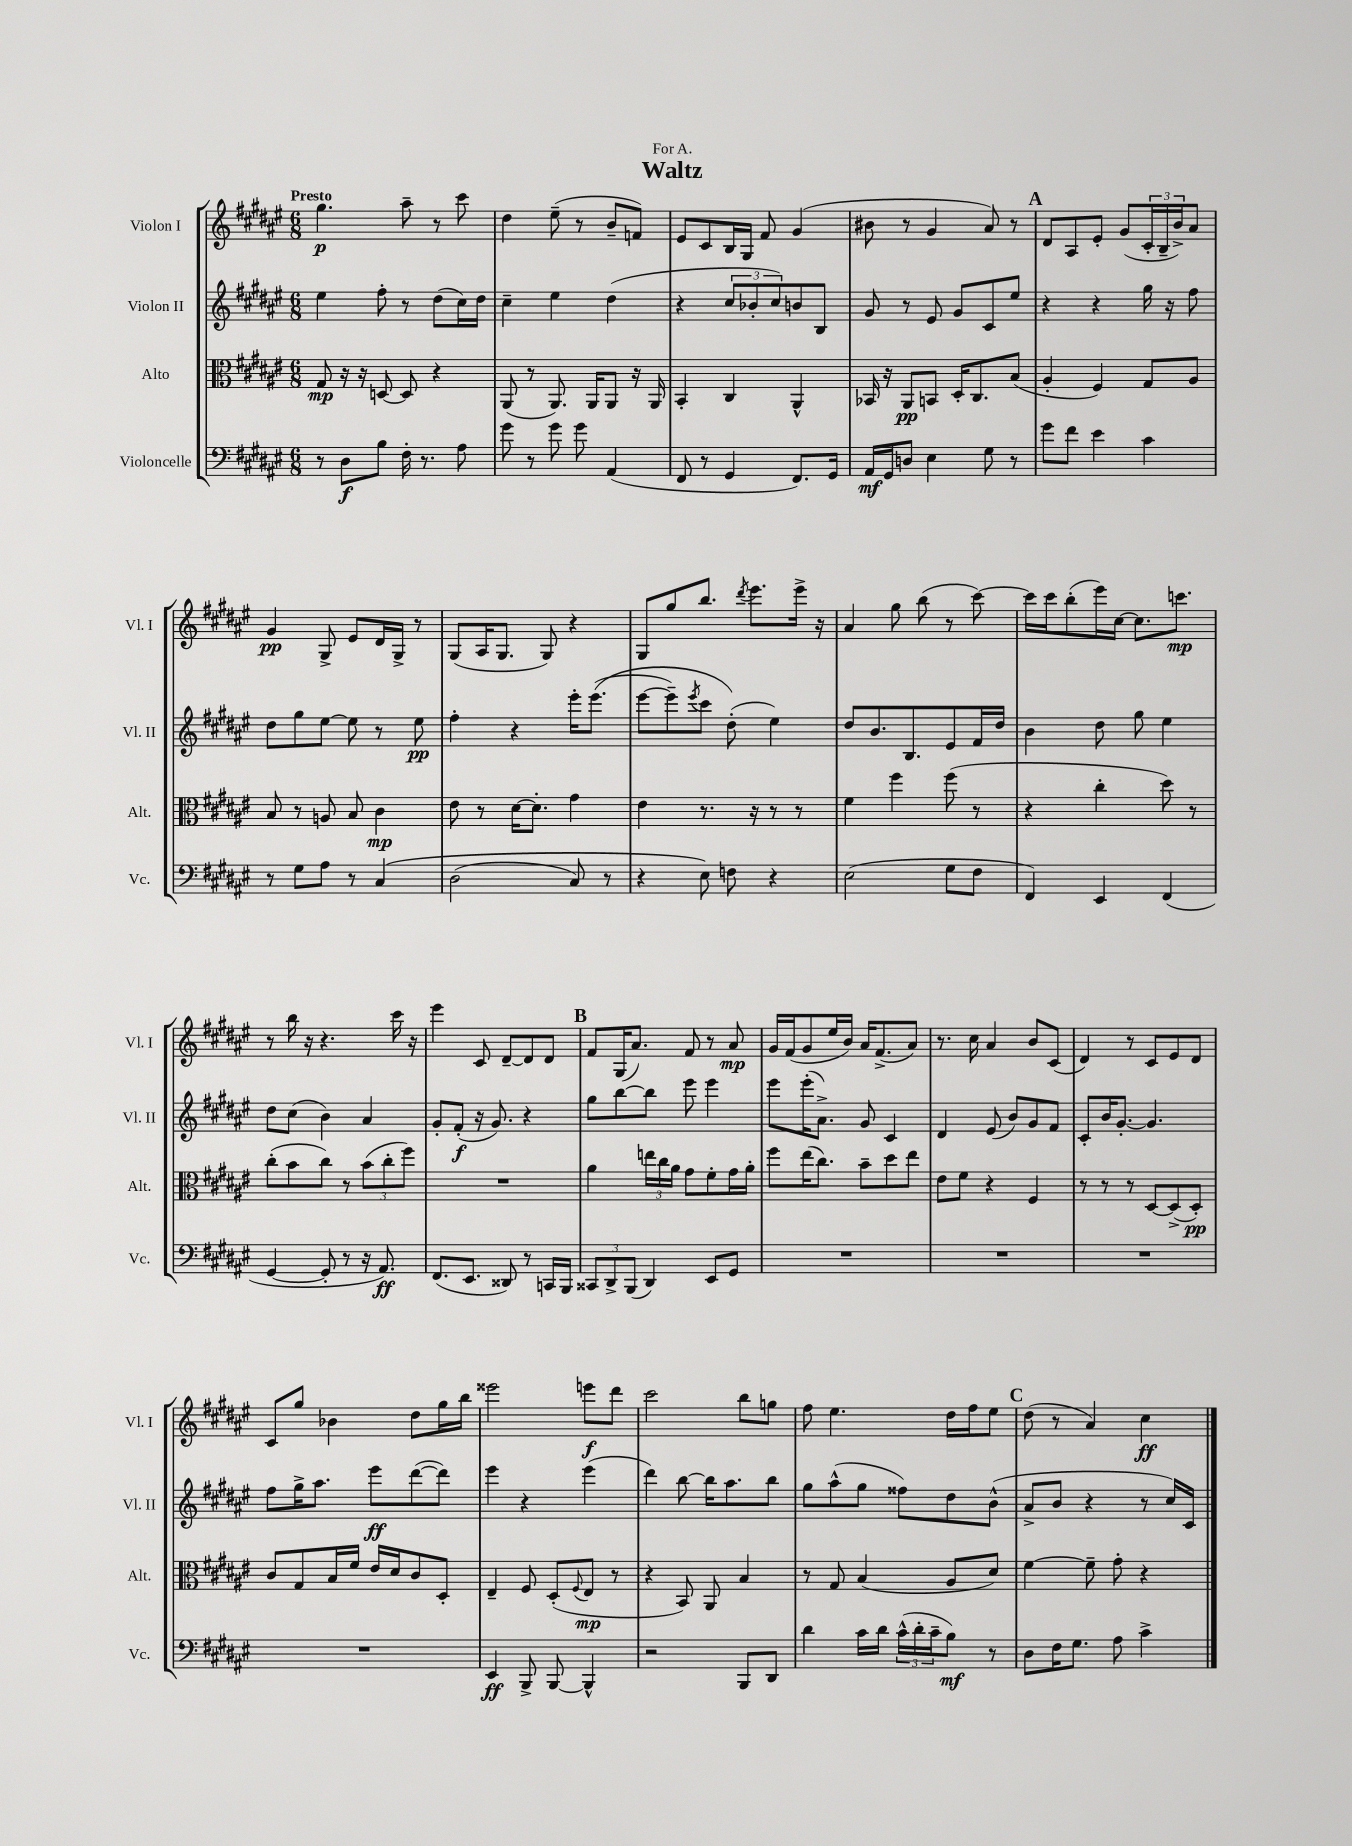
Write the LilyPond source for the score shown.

\header { title = "Waltz" dedication = "For A." }
<<
\new StaffGroup <<
\new Staff = "s0" \with { instrumentName = "Violon I" shortInstrumentName = "Vl. I" } {
    \clef treble \key fis \major \numericTimeSignature \time 6/8 \tempo "Presto"
    gis''4.\p ais''8-- r8 cis'''8 |
    dis''4 eis''8--( r8 b'8-- f'8) |
    eis'8 cis'8 b16 gis16 fis'8 gis'4( |
    bis'8 r8 gis'4 ais'8) r8 |
    \mark \markup { \bold "A" } dis'8 ais8 eis'8-. gis'8( \tuplet 3/2 { cis'16-. b16-- b'16->) } ais'8 |
    gis'4\pp gis8-> eis'8 dis'16 gis16-> r8 |
    gis8( ais16 gis8. gis8) r4 |
    gis8 gis''8 b''8. \acciaccatura { dis'''8 } eis'''8. eis'''16-> r16 |
    ais'4 gis''8 b''8( r8 cis'''8~) |
    cis'''16 cis'''16 b''8-.( eis'''16) cis''16~ cis''8. c'''8.\mp |
    r8 b''16 r16 r4. cis'''16 r16 |
    eis'''4 cis'8 dis'8~-- dis'8 dis'8 |
    \mark \markup { \bold "B" } fis'8 gis16( ais'8.) fis'8 r8 ais'8\mp |
    gis'16 fis'16( gis'8 eis''16 b'16) ais'16 fis'8.->( ais'8) |
    r8. cis''16 ais'4 b'8 cis'8( |
    dis'4) r8 cis'8 eis'8 dis'8 |
    cis'8 gis''8 bes'4 dis''8 gis''16 b''16 |
    eisis'''2 e'''8\f dis'''8 |
    cis'''2 b''8 g''8 |
    fis''8 eis''4. dis''16 fis''16 eis''8 |
    \mark \markup { \bold "C" } dis''8( r8 ais'4) cis''4\ff \bar "|." |
}
\new Staff = "s1" \with { instrumentName = "Violon II" shortInstrumentName = "Vl. II" } {
    \clef treble \key fis \major \numericTimeSignature \time 6/8
    eis''4 fis''8-. r8 dis''8( cis''16) dis''16 |
    cis''4-- eis''4 dis''4( |
    r4 \tuplet 3/2 { cis''8 bes'8-. cis''8) } b'8 b8 |
    gis'8 r8 eis'8 gis'8 cis'8 eis''8 |
    \mark \markup { \bold "A" } r4 r4 gis''16 r16 fis''8 |
    dis''8 gis''8 eis''8~ eis''8 r8 eis''8\pp |
    fis''4-. r4 eis'''16-. eis'''8.(\( |
    eis'''8~ eis'''8--) \acciaccatura { eis'''8 } cis'''8 dis''8-.(\) eis''4) |
    dis''8 b'8. b8. eis'8 fis'16 dis''16 |
    b'4 dis''8 gis''8 eis''4 |
    dis''8 cis''8( b'4) ais'4 |
    gis'8-. fis'8-.\f( r16 gis'8.) r4 |
    \mark \markup { \bold "B" } gis''8 b''8~ b''8 eis'''8 eis'''4 |
    eis'''8 eis'''16-.( ais'8.->) gis'8 cis'4 |
    dis'4 eis'8( b'8) gis'8 fis'8 |
    cis'8-. b'16 gis'8.~-. gis'4. |
    fis''8 gis''16-> ais''8. eis'''8\ff dis'''8~( dis'''8) |
    eis'''4 r4 eis'''4( |
    dis'''4) b''8~ b''16 ais''8. b''8 |
    gis''8 ais''8-^( gis''8 fisis''8) dis''8 b'8-^( |
    \mark \markup { \bold "C" } ais'8-> b'8 r4 r8 cis''16) cis'16 \bar "|." |
}
\new Staff = "s2" \with { instrumentName = "Alto" shortInstrumentName = "Alt." } {
    \clef alto \key fis \major \numericTimeSignature \time 6/8
    gis8\mp r16 r16 d8~ d8 r4 |
    ais,8( r8 ais,8.) ais,16 ais,8 r16 ais,16 |
    b,4-. cis4 ais,4-^ |
    bes,16 r16 ais,8\pp b,8 dis16-. cis8. b8( |
    \mark \markup { \bold "A" } ais4-. fis4) gis8 ais8 |
    b8 r8 a8 b8 cis'4\mp |
    eis'8 r8 dis'16~ dis'8.-. gis'4 |
    eis'4 r8. r16 r8 r8 |
    fis'4 fis''4 fis''8( r8 |
    r4 cis''4-. dis''8) r8 |
    cis''8-.( b'8 cis''8) r8 \tuplet 3/2 { b'8( cis''8-. fis''8) } |
    R2. |
    \mark \markup { \bold "B" } ais'4 \tuplet 3/2 { e''16 cis''16 ais'16 } gis'8 fis'8-. gis'16 ais'16-. |
    fis''8 eis''16( cis''8.) b'8-- dis''8 eis''8 |
    eis'8 fis'8 r4 fis4 |
    r8 r8 r8 dis8~ dis8->( dis8-.\pp) |
    cis'8 gis8 b16 fis'16 eis'16 dis'16 cis'8 dis8-. |
    eis4-- fis8 dis8-.( \appoggiatura { fis8 } eis8\mp r8 |
    r4 b,8) ais,8 b4 |
    r8 gis8 b4( ais8 dis'8) |
    \mark \markup { \bold "C" } fis'4~ fis'8-- gis'8-. r4 \bar "|." |
}
\new Staff = "s3" \with { instrumentName = "Violoncelle" shortInstrumentName = "Vc." } {
    \clef bass \key fis \major \numericTimeSignature \time 6/8
    r8 dis8\f b8 fis16-. r8. ais8 |
    gis'8 r8 gis'8 gis'8 ais,4( |
    fis,8 r8 gis,4 fis,8.) gis,16 |
    ais,16\mf gis,16 d8 eis4 gis8 r8 |
    \mark \markup { \bold "A" } gis'8 fis'8 eis'4 cis'4 |
    r8 gis8 ais8 r8 cis4\( |
    dis2( cis8) r8 |
    r4 eis8\) f8 r4 |
    eis2( gis8 fis8 |
    fis,4) eis,4 fis,4( |
    gis,4~ gis,8-. r8 r16 ais,8.\ff) |
    fis,8.( eis,8. disis,8) r8 c,16 b,,16 |
    \mark \markup { \bold "B" } \tuplet 3/2 { cisis,8 dis,8-> b,,8( } dis,4) eis,8 gis,8 |
    R2. |
    R2. |
    R2. |
    R2. |
    eis,4\ff b,,8-> b,,8~ b,,4-^ |
    r2 b,,8 dis,8 |
    dis'4 cis'16 dis'16 \tuplet 3/2 { cis'16-^( dis'16-. cis'16-- } b8\mf) r8 |
    \mark \markup { \bold "C" } dis8 fis16 gis8. ais8 cis'4-> \bar "|." |
}
>>
>>
\layout { \context { \Score \remove "Bar_number_engraver" } }
